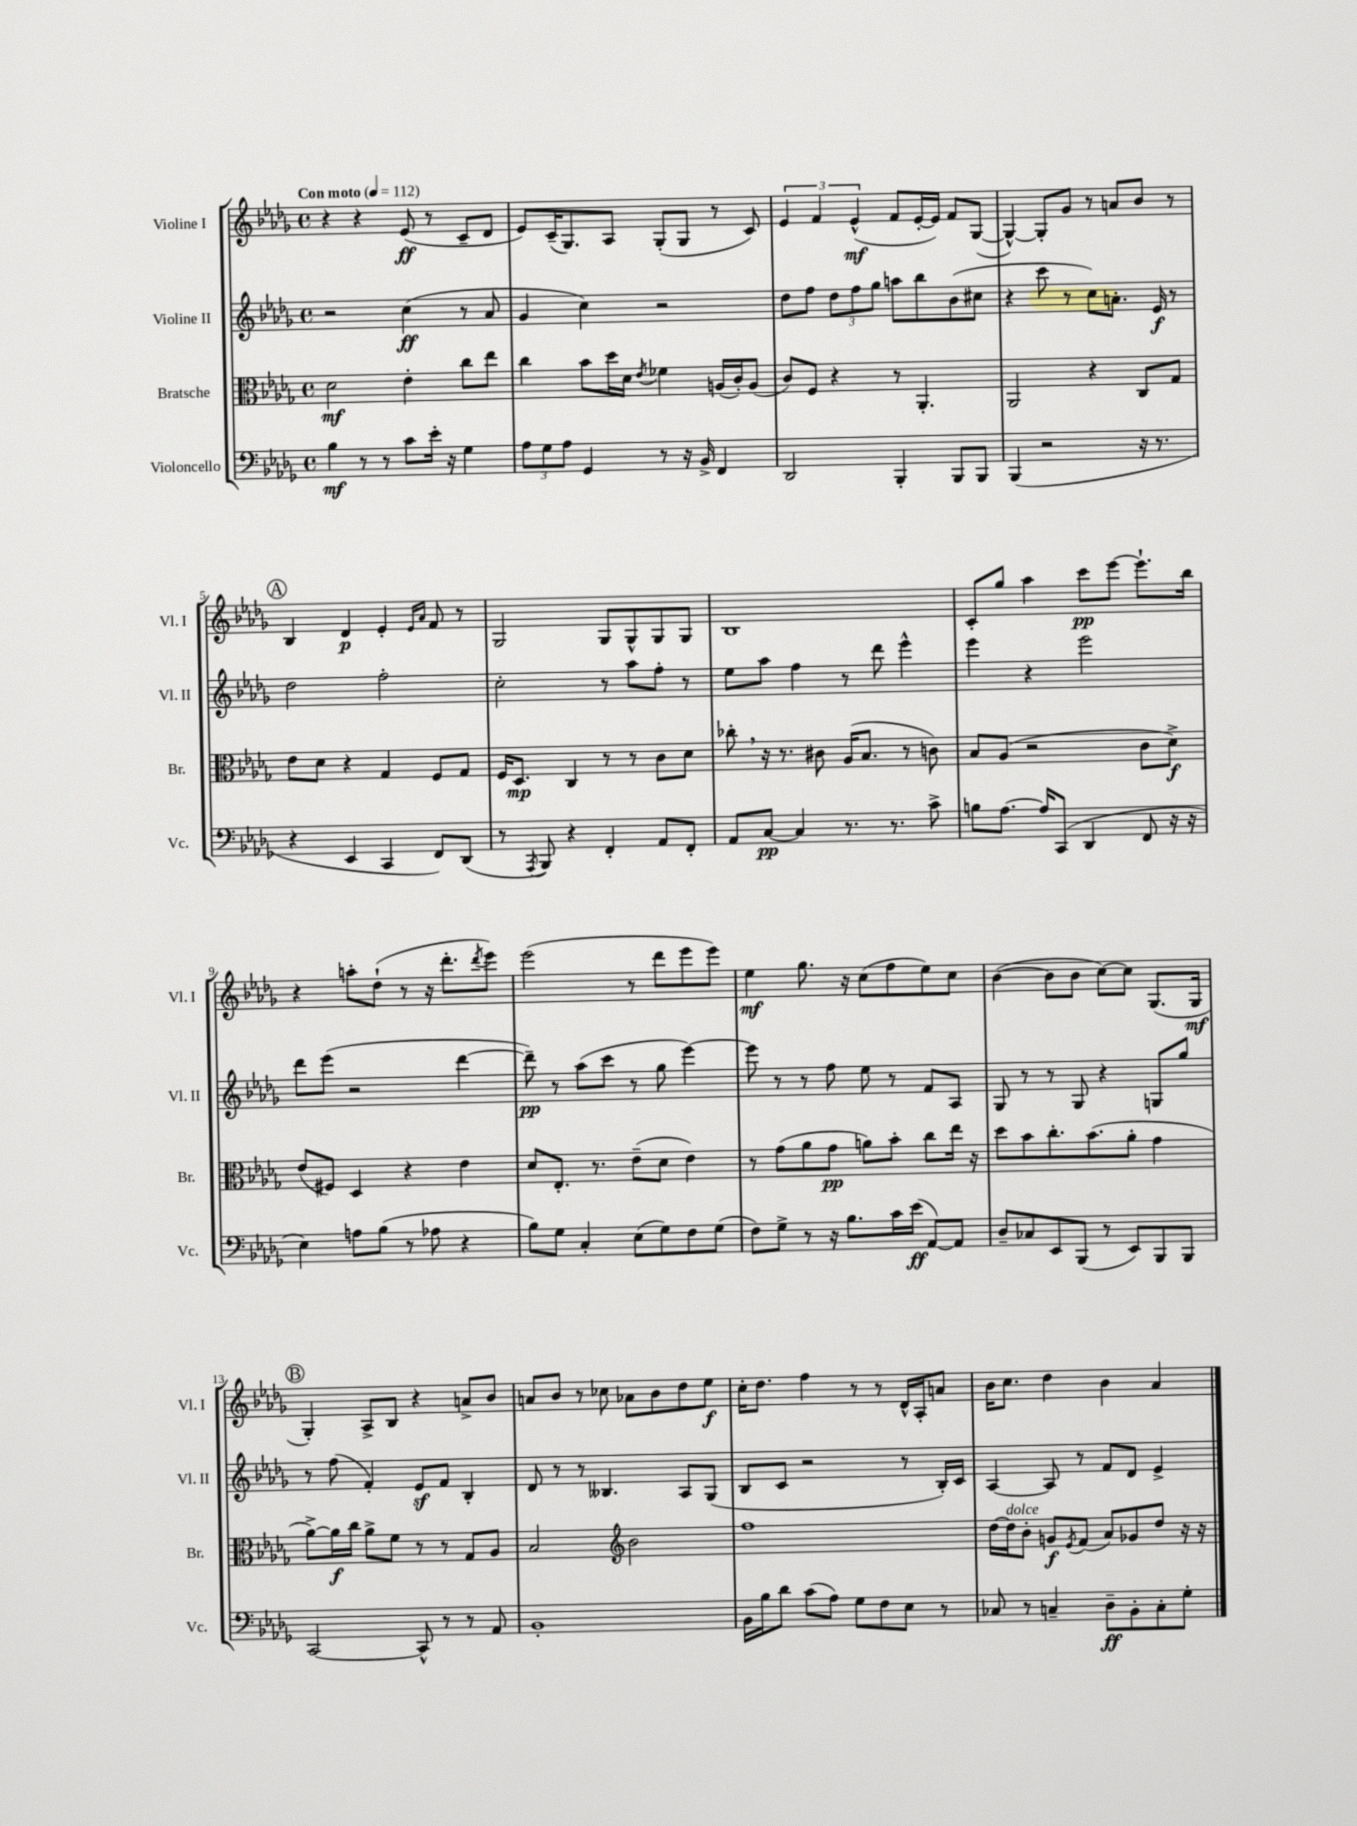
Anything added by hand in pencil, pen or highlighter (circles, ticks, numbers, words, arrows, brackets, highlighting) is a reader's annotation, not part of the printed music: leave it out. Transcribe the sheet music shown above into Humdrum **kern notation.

**kern	**dynam	**kern	**dynam	**kern	**dynam	**kern	**dynam
*part4	*part4	*part3	*part3	*part2	*part2	*part1	*part1
*staff4	*staff4	*staff3	*staff3	*staff2	*staff2	*staff1	*staff1
*I"Violoncello	*	*I"Bratsche	*	*I"Violine II	*	*I"Violine I	*
*I'Vc.	*	*I'Br.	*	*I'Vl. II	*	*I'Vl. I	*
*clefF4	*	*clefC3	*	*clefG2	*	*clefG2	*
*k[b-e-a-d-g-]	*	*k[b-e-a-d-g-]	*	*k[b-e-a-d-g-]	*	*k[b-e-a-d-g-]	*
*M4/4	*	*M4/4	*	*M4/4	*	*M4/4	*
*met(c)	*	*met(c)	*	*met(c)	*	*met(c)	*
*MM112	*	*MM112	*	*MM112	*	*MM112	*
=1	=1	=1	=1	=1	=1	=1	=1
!	!	!	!	!	!	!LO:TX:a:B:t=Con moto	!
4B-\	mf	2d-\	mf	2r	.	4r	.
8r	.	.	.	.	.	4r	.
8r	.	.	.	.	.	.	.
8c\L	.	4e-'\	.	(4cc\	ff	(8e-/	ff
16e-'\Jk	.	.	.	.	.	8r	.
16r	.	.	.	.	.	.	.
4G-\	.	8cc\L	.	8r	.	8c~/L	.
.	.	8ee-\J	.	8a-/	.	8d-/J	.
=2	=2	=2	=2	=2	=2	=2	=2
12A-\L	.	4cc\	.	4g-/	.	8e-/L)	.
12G-\	.	.	.	.	.	.	.
.	.	.	.	.	.	(16c~/K	.
12A-\J	.	.	.	.	.	.	.
.	.	.	.	.	.	8.G-/)	.
4GG-/	.	8b-\L	.	4cc\)	.	.	.
.	.	16dd-\L	.	.	.	8A-/J	.
.	.	16d-\JJ	.	.	.	.	.
.	.	8qe-/	.	.	.	.	.
8r	.	4f-X\	.	2r	.	(8G-'/L	.
16r	.	.	.	.	.	8G-/J	.
16BB-^/	.	.	.	.	.	.	.
4FF/	.	(16An/LL	.	.	.	8r	.
.	.	16c'/J)	.	.	.	.	.
.	.	(8A/J	.	.	.	8c/)	.
=3	=3	=3	=3	=3	=3	=3	=3
2DD-/	.	8c/L)	.	8dd-\L	.	6e-/	.
.	.	8F/J	.	8ff\J	.	.	.
.	.	.	.	.	.	6f/	.
.	.	4r	.	12dd-\L	.	.	.
.	.	.	.	12ff\	.	(6e-^^/	mf
.	.	.	.	12gg-\J	.	.	.
4BBB-'/	.	8r	.	8aan\L	.	8f/L	.
.	.	4.AA-'/	.	8bb-\	.	[16e-'/L	.
.	.	.	.	.	.	16e-/JJ])	.
8BBB-/L	.	.	.	(8b-\	.	8f/L	.
8BBB-/J	.	.	.	8cc#X\J	.	([8G-/J	.
=4	=4	=4	=4	=4	=4	=4	=4
(4BBB-/	.	2AA-/	.	4r	.	4G-^^/_)	.
2r	.	.	.	8ccc\	.	8G-'/L]	.
.	.	.	.	8r	.	8g-/J	.
.	.	4r	.	8cc\L)	.	8r	.
.	.	.	.	8.an'\J	.	8an/L	.
16r	.	8C/L	.	.	.	8b-/J	.
8.r	.	.	.	16e-/	f	.	.
.	.	8G-/J	.	8r	.	8r	.
!!LO:LB:g=z
!!LO:REH:place=s1:t=A
=5	=5	=5	=5	=5	=5	=5	=5
4r	.	8e-\L	.	2dd-\	.	4B-/	.
.	.	8d-\J	.	.	.	.	.
4EE-/	.	4r	.	.	.	4d-/	p
4CC/	.	4G-/	.	2ff'\	.	4e-'/	.
.	.	.	.	.	.	16qqe-/LL	.
.	.	.	.	.	.	16qqa-/JJ	.
8FF/L)	.	8F/L	.	.	.	8f/	.
(8DD-/J	.	8G-/J	.	.	.	8r	.
=6	=6	=6	=6	=6	=6	=6	=6
8r	.	16F/KL	.	2cc'\	.	2G-/	.
.	.	8.D-/J	mp	.	.	.	.
8qAAA-/	.	.	.	.	.	.	.
8BBB-/)	.	.	.	.	.	.	.
4r	.	4C/	.	.	.	.	.
4FF'/	.	8r	.	8r	.	8G-/L	.
.	.	8r	.	8aa-\L	.	8G-^^/	.
8AA-/L	.	8c\L	.	8ff'\J	.	8G-/	.
8FF'/J	.	8d-\J	.	8r	.	8G-/J	.
=7	=7	=7	=7	=7	=7	=7	=7
8AA-/L	.	8cc-X',\	.	8ee-\L	.	1B-	.
[8C/J	pp	16r	.	8aa-\J	.	.	.
.	.	8.r	.	.	.	.	.
4C/]	.	.	.	4ff\	.	.	.
.	.	8c#X\	.	.	.	.	.
8.r	.	(16A-/KL	.	8r	.	.	.
.	.	8.B-/J	.	.	.	.	.
.	.	.	.	8ddd-\	.	.	.
8.r	.	.	.	.	.	.	.
.	.	8r	.	4eee-^^\	.	.	.
8c^\	.	8cn\)	.	.	.	.	.
=8	=8	=8	=8	=8	=8	=8	=8
8Bn\L	.	8B-/L	.	4eee-\	.	8c'/L	.
[8.A-\J	.	(8A-/J	.	.	.	8gg-/J	.
.	.	2r	.	4r	.	4aa-\	.
16A-/KL]	.	.	.	.	.	.	.
(8CC/J	.	.	.	.	.	.	.
4DD-/	.	.	.	2eee-\	.	8ccc\L	pp
.	.	.	.	.	.	[8eee-\J	.
8FF/	.	8c\L	.	.	.	8.eee-`\L]	.
16r	.	8d-^\J)	f	.	.	.	.
16r	.	.	.	.	.	16bb-\Jk	.
!!LO:LB:g=z
=9	=9	=9	=9	=9	=9	=9	=9
4E-\)	.	(8e-/L	.	8ddd-\L	.	4r	.
.	.	8F#X/J)	.	(8eee-\J	.	.	.
8An\L	.	4D-/	.	2r	.	8aan'\L	.
(8B-\J	.	.	.	.	.	(8dd-`\J	.
8r	.	4r	.	.	.	8r	.
8A-X\	.	.	.	.	.	16r	.
.	.	.	.	.	.	8.ddd-'\L	.
4r	.	4e-\	.	[4ddd-\	.	.	.
.	.	.	.	.	.	8qddd-/	.
.	.	.	.	.	.	8eee-\J)	.
=10	=10	=10	=10	=10	=10	=10	=10
8B-\L)	.	8d-/L	.	8ddd-~\])	pp	(2eee-\	.
8G-\J	.	8.E-'/J	.	8r	.	.	.
4C'/	.	.	.	(8aa-\L	.	.	.
.	.	8.r	.	.	.	.	.
.	.	.	.	8ccc\J	.	.	.
(8E-\L	.	(8e-~\L	.	8r	.	8r	.
8G-\)	.	8d-\J	.	8gg-\	.	8ddd-\L	.
8F\	.	4e-\)	.	[4eee-\)	.	8eee-\	.
(8G-\J	.	.	.	.	.	8eee-\J)	.
=11	=11	=11	=11	=11	=11	=11	=11
8F\L)	.	8r	.	8eee-\]	.	4ee-\	mf
8G-^\J	.	(8g-\L	.	8r	.	.	.
8r	.	8a-\	.	8r	.	8.gg-\	.
16r	.	8g-\J	pp	8ff\	.	.	.
8.B-\L	.	.	.	.	.	16r	.
.	.	8an\L)	.	8ee-\	.	(8cc\L	.
16c\L	.	8b-'\J	.	8r	.	8ff\	.
(16e-\JJ	ff	.	.	.	.	.	.
[8AA-/L)	.	8cc\L	.	8f/L	.	8ee-\)	.
8AA-/J]	.	16ee-\Jk	.	8A-/J	.	8cc\J	.
.	.	16r	.	.	.	.	.
=12	=12	=12	=12	=12	=12	=12	=12
8D-~/L	.	8dd-\L	.	8G-/	.	([4b-\	.
8C-X/	.	8b-\	.	8r	.	.	.
8EE-/	.	8.cc'\	.	8r	.	8b-\L]	.
(8BBB-/J	.	.	.	8G-/	.	8b-\J	.
.	.	(8.b-\	.	.	.	.	.
8r	.	.	.	4r	.	[8cc\L)	.
8EE-/L)	.	8a-'\J	.	.	.	8cc\J]	.
8BBB-/	.	4g-\	.	8Gn/L	.	(8.G-/L	.
8BBB-/J	.	.	.	8gg-/J	.	.	.
.	.	.	.	.	.	16G-/Jk	mf
!!LO:LB:g=z
!!LO:REH:place=s1:t=B
=13	=13	=13	=13	=13	=13	=13	=13
[2CC/	.	[8a-^\L)	.	8r	.	4G-'/)	.
.	.	16a-\L]	f	(8ff\	.	.	.
.	.	16cc\JJ	.	.	.	.	.
.	.	8a-^\L	.	4f'/)	.	8A-^/L	.
.	.	8f\J	.	.	.	8B-/J	.
8CC^^/]	.	8r	.	8e-z/L	.	4r	.
8r	.	8r	.	8f/J	.	.	.
8r	.	8G-/L	.	4B-'/	.	8an^/L	.
8AA-/	.	8A-/J	.	.	.	8b-/J	.
=14	=14	=14	=14	=14	=14	=14	=14
1BB-'	.	2B-/	.	8d-/	.	8an/L	.
.	.	.	.	8r	.	8b-/J	.
.	.	.	.	8r	.	8r	.
.	.	.	.	4.B--X/	.	8cc-X\	.
*	*	*clefG2	*	*	*	*	*
.	.	2b-\	.	.	.	8a-X\L	.
.	.	.	.	.	.	8b-\	.
.	.	.	.	8A-/L	.	8dd-\	.
.	.	.	.	(8G-/J	.	8ee-\J	f
=15	=15	=15	=15	=15	=15	=15	=15
16BB-\LL	.	1ff	.	8B-/L	.	16cc'\KL	.
16B-\J	.	.	.	.	.	8.dd-\J	.
8d-\J	.	.	.	8c/J	.	.	.
(8c\L	.	.	.	2r	.	4ff\	.
8A-\J)	.	.	.	.	.	.	.
8G-\L	.	.	.	.	.	8r	.
8F\	.	.	.	.	.	8r	.
8E-\J	.	.	.	8r	.	16d-^^/LL	.
.	.	.	.	.	.	16A-'/J	.
8r	.	.	.	16B-'/LL)	.	8an/J	.
.	.	.	.	16c/JJ	.	.	.
=16	=16	=16	=16	=16	=16	=16	=16
8C-X/	.	[16dd-\LL	.	[4A-/	.	16b-\KL	.
!	!	!LO:TX:a:i:t=dolce	!	!	!	!	!
.	.	16dd-\J]	.	.	.	8.cc\J	.
8r	.	8b-'\J	.	.	.	.	.
4Cn~/	.	8gn/L	f	8A-/]	.	4dd-\	.
.	.	8qe-/	.	.	.	.	.
.	.	(8f/J	.	8r	.	.	.
8D-~\L	ff	8a-/L)	.	8f/L	.	4b-\	.
8BB-'\	.	8g-X/	.	8d-/J	.	.	.
8C'\	.	8dd-/J	.	4e-^/	.	4a-/	.
8G-'\J	.	16r	.	.	.	.	.
.	.	16r	.	.	.	.	.
==	==	==	==	==	==	==	==
*-	*-	*-	*-	*-	*-	*-	*-
